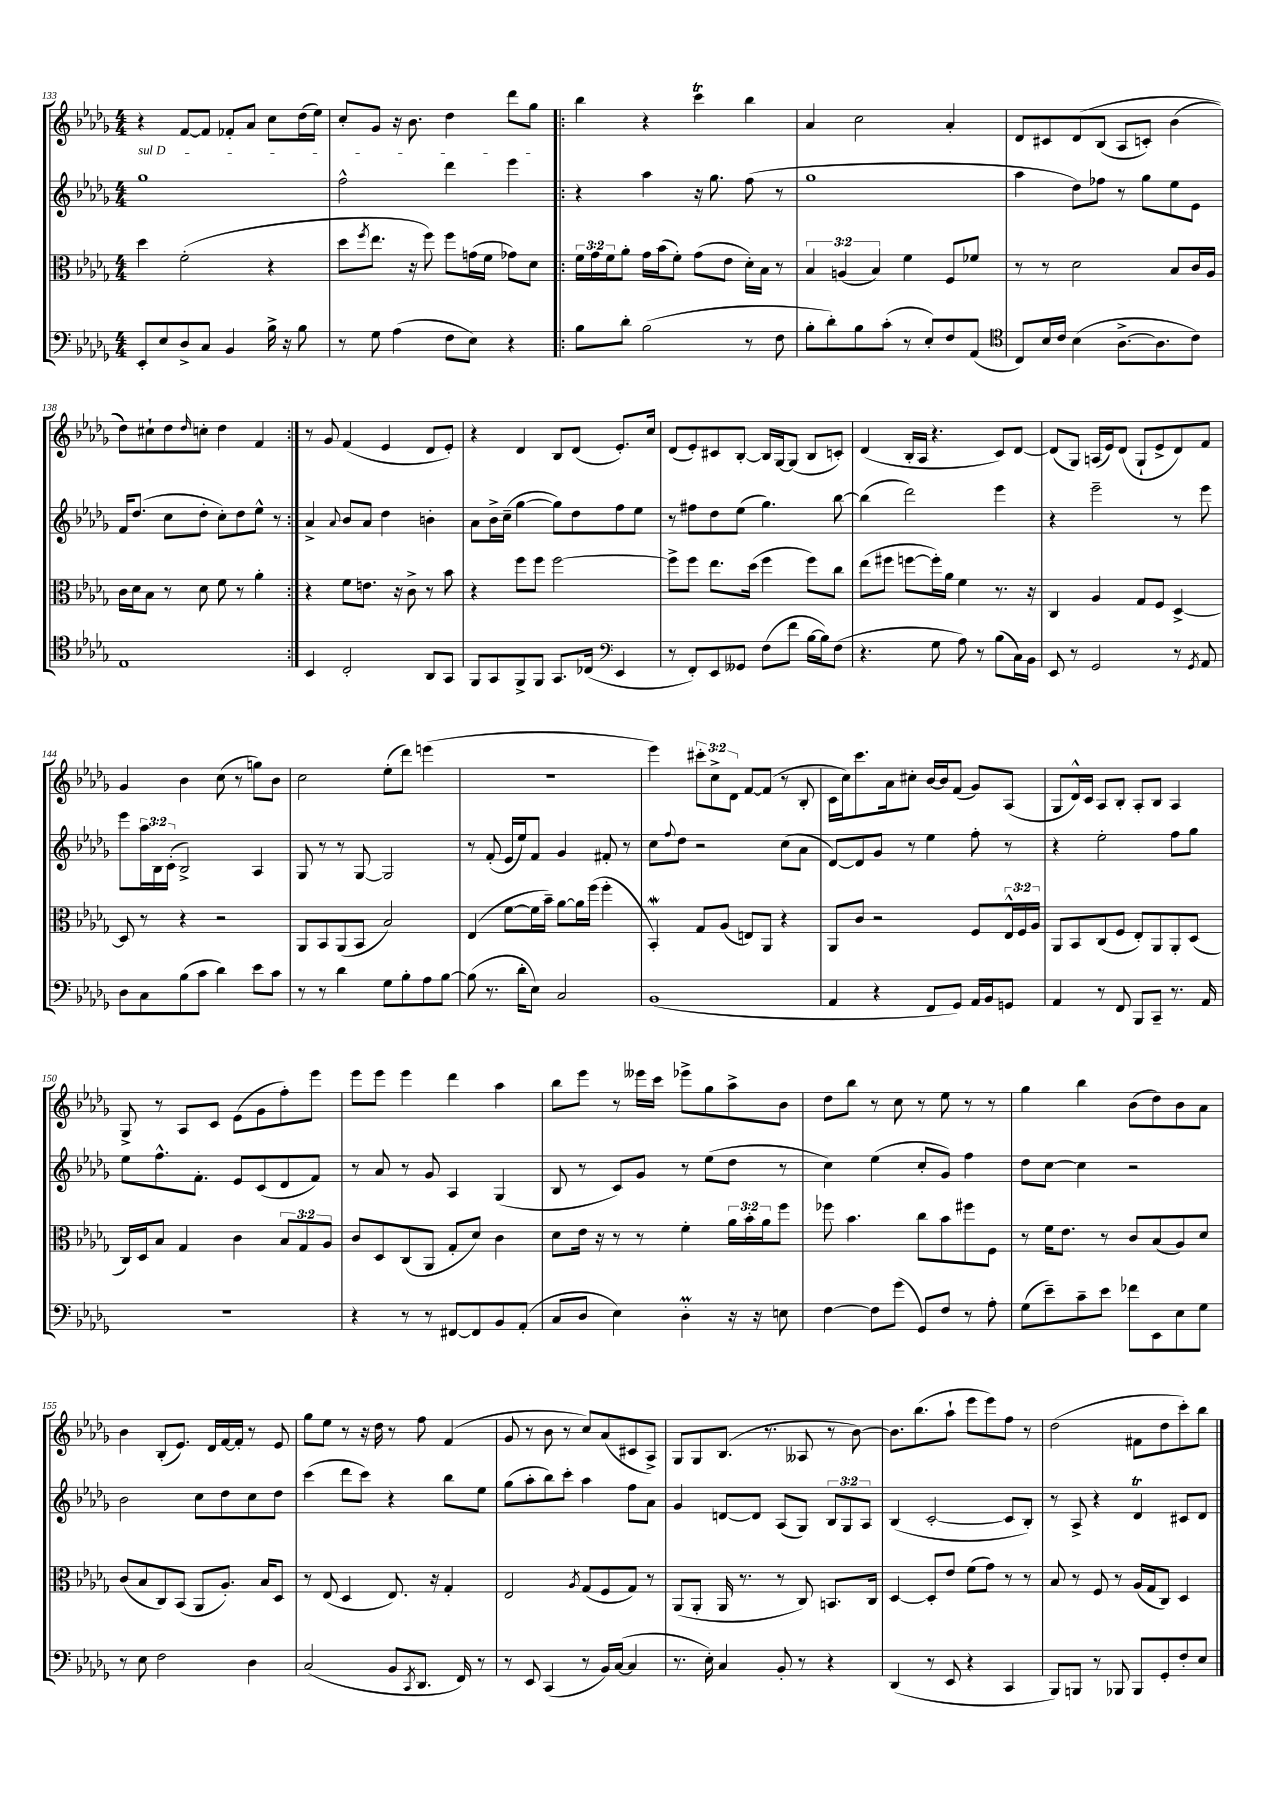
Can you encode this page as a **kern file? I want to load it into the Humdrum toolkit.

**kern	**kern	**kern	**kern
*staff4	*staff3	*staff2	*staff1
*clefF4	*clefC3	*clefG2	*clefG2
*k[b-e-a-d-g-]	*k[b-e-a-d-g-]	*k[b-e-a-d-g-]	*k[b-e-a-d-g-]
*M4/4	*M4/4	*M4/4	*M4/4
8EE-'	4dd-	1gg-	4r
8E-	.	.	.
8D-^	(2f'	.	[8f
8C	.	.	8f]
4BB-	.	.	8f-'
.	.	.	8a-
16B-^	4r	.	8cc
16r	.	.	.
8B-	.	.	(16dd-
.	.	.	16ee-)
=	=	=	=
8r	8dd-	2ff^^	8cc'
.	8qff	.	.
8G-	8.ee-	.	8g-
(4A-	.	.	16r
.	16r	.	8.b-
.	8ff)	.	.
8F	8ff	4ddd-	4dd-
8E-)	(16g	.	.
.	16f	.	.
4r	8g-)	4eee-	8ddd-
.	8d-	.	8gg-
=!|:	=!|:	=!|:	=!|:
8B-	24f	4r	4bb-
.	24g-	.	.
.	24f	.	.
8d-'	8a-'	.	.
(2B-	16g-	4aa-	4r
.	(16b-	.	.
.	8f')	.	.
.	(8g-	16r	4ccc
.	.	8.gg-	.
.	8e-	.	.
8r	16d-')	(8ff	4bb-
.	16B-	.	.
8F	8r	8r	.
=	=	=	=
8B-'	6B-	1gg-	4a-
8d-')	.	.	.
.	(6A	.	.
8B-	.	.	2cc
.	6B-)	.	.
(8c'	.	.	.
8r	4f	.	.
8E-')	.	.	.
8F	8F	.	4a-'
(8AA-	8f-	.	.
=	=	=	=
*clefC4	*	*	*
8C)	8r	4aa-	8d-
16B-	8r	.	8c#
16c	.	.	.
(4B-	2d-	8dd-)	&(8d-
.	.	8ff-	(8B-
[8.A-^	.	8r	8A-
.	.	8gg-	8c')
8.A-]	.	.	.
.	8B-	8ee-	(4b-
8c)	16c	8e-	.
.	16A-	.	.
=	=	=	=
1E-	16c	16f	8dd-)&)
.	16d-	(8.dd-	.
.	8B-	.	8cc#`
.	8r	8cc	8dd-
.	.	.	16qqdd-
.	8d-	8dd-'	8cc'
.	8f	8cc')	4dd-
.	8r	8dd-	.
.	4a-'	8ee-^^	4f
.	.	8r	.
=:|!	=:|!	=:|!	=:|!
4BB-	4r	4a-^	8r
.	.	.	8g-
.	.	8qqa-	.
2C'	8f	8b-	(4f
.	8.e	8a-	.
.	.	4dd-	4e-
.	16r	.	.
.	8c^	.	.
8AA-	8r	4b'	8d-
8GG-	8b-	.	8e-')
=	=	=	=
8FF	4r	8a-	4r
8GG-	.	16b-^	.
.	.	(16cc~	.
8FF^	8ff	[4gg-	4d-
8FF	8ff	.	.
8.GG-	[2ff	8gg-])	8B-
.	.	8dd-	(8d-
(16C-	.	.	.
*clefF4	*	*	*
4EE-	.	8ff	8.e-')
.	.	8ee-	.
.	.	.	16cc
=	=	=	=
8r	8ff^]	8r	(8d-
8FF')	8ff	8ff#	8e-')
8EE-	8.ee-	8dd-	8c#
8GG--	.	(8ee-	[8B-'
.	(16dd-	.	.
(8F	4ff	4.gg-)	16B-]
.	.	.	[16G-
8f	.	.	(8G-]
[16B-	8ff)	.	8B-
16B-])	.	.	.
(8F	8cc	[8bb-	8c')
=	=	=	=
4.r	(8ee-	(4bb-]	(4d-
.	8ff#	.	.
.	[8ff	2ddd-)	16B-'
.	.	.	16A-
8G-	16ff'])	.	4.r
.	16a-	.	.
8A-)	4f	.	.
8r	.	.	.
(8B-	8.r	4eee-	8c)
16C)	.	.	[8d-
16BB-	16r	.	.
=	=	=	=
8EE-	4C	4r	(8d-]
8r	.	.	8G-)
2GG-	4A-	2eee-~	(16A
.	.	.	16e-)
.	.	.	(8d-
.	8G-	.	8G-`
.	8F	.	8e-^
8r	[4D-^	8r	8d-)
8qGG-	.	.	.
8AA-	.	8eee-	8f
=	=	=	=
8D-	8D-]	8eee-	4g-
8C	8r	24aa-	.
.	.	24B-	.
.	.	(24c'	.
(8B-	4r	2B-^)	4b-
8c	.	.	.
4d-)	2r	.	(8cc
.	.	.	8r
8e-	.	4A-	8gg)
8c	.	.	8b-
=	=	=	=
8r	8AA-	8G-	2cc
8r	8BB-	8r	.
4d-	(8AA-	8r	.
.	8BB-	[8G-	.
8G-	2B-)	2G-]	(8ee-'
8B-'	.	.	8ddd-)
8A-	.	.	(4eee
[8B-	.	.	.
=	=	=	=
(8B-]	(4E-	8r	1r
8.r	.	(8f'	.
.	[8f	16e-	.
16d-'	.	16ee-)	.
8E-)	16f]	8f	.
.	16b-~)	.	.
2C	[8a-	4g-	.
.	16a-]	.	.
.	(16ff	.	.
.	4ff'	8f#'	.
.	.	8r	.
=	=	=	=
(1BB-	4BB-')	8cc	4eee-)
.	.	8qqff	.
.	.	8dd-	.
.	8G-	2r	12ccc#'
.	.	.	12cc^
.	(8A-	.	.
.	.	.	12d-
.	8E)	.	[8f
.	8AA-	.	(8f]
.	4r	(8cc	8r
.	.	8a-	8B-'
=	=	=	=
4AA-	8AA-	[8d-)	16c
.	.	.	16cc)
.	8c	8d-]	8.ccc
4r	2r	8g-	.
.	.	.	16a-
.	.	8r	8cc#'
8FF	.	4ee-	[16b-
.	.	.	16b-]
8GG-)	.	.	(8f
16AA-	8F	8ff'	8g-)
16BB-	.	.	.
8GG	24E-^^	8r	(8A-
.	24F	.	.
.	24A-	.	.
=	=	=	=
4AA-	8AA-	4r	8G-
.	8BB-	.	16d-^^)
.	.	.	16c
8r	(8C	2ee-'	8A-
8FF	8F	.	8B-'
8BBB-	8E-')	.	8A-'
8CC~	8AA-	.	8B-
8.r	8AA-'	8ff	4A-
.	(8D-	8gg-	.
16AA-	.	.	.
=	=	=	=
1r	16C)	8ee-	8G-^
.	16D-	.	.
.	8B-	8.ff^^	8r
.	4G-	.	8A-
.	.	8.f'	.
.	.	.	8c
.	4c	8e-	(8e-
.	.	(8c	8g-
.	12B-	8d-	8ff')
.	12G-	.	.
.	.	8f)	8eee-
.	12A-	.	.
=	=	=	=
4r	8c	8r	8eee-
.	8D-	8a-	8eee-
8r	(8C	8r	4eee-
8r	8AA-	8g-	.
[8FF#	8G-'	4A-	4ddd-
8FF#]	8d-)	.	.
8BB-	4c	(4G-	4aa-
(8AA-'	.	.	.
=	=	=	=
8C	8d-	8B-	8bb-
8D-	16e-	8r	8eee-
.	16r	.	.
4E-)	8r	8c)	8r
.	8r	8g-	16eee--
.	.	.	16ccc
4D-'	4f'	8r	8eee-^
.	.	(8ee-	8gg-
16r	24a-	8dd-	8aa-^
.	24b-'	.	.
16r	.	.	.
.	24a-	.	.
8E	8ff	8r	8b-
=	=	=	=
[4F	8ff-	4cc)	8dd-
.	4.b-	.	8bb-
8F]	.	(4ee-	8r
(8g-	.	.	8cc
8GG-)	8cc	8cc'	8r
8F	8b-	8g-)	8ee-
8r	8ff#	4ff	8r
8A-'	8F	.	8r
=	=	=	=
(8G-	8r	8dd-	4gg-
8e-~)	16f	[8cc	.
.	8.e-	.	.
8c~	.	4cc]	4bb-
8e-	8r	.	.
8f-	8c	2r	(8b-
8EE-	(8B-	.	8dd-)
8E-	8A-)	.	8b-
8G-	8d-	.	8a-
=	=	=	=
8r	(8c	2b-	4b-
8E-	8B-	.	.
2F	8C)	.	(8B-'
.	(8BB-	.	8.e-)
.	8AA-	8cc	.
.	.	.	16d-
.	8.A-')	8dd-	[16f
.	.	.	16f']
4D-	.	8cc	8r
.	16B-	.	.
.	8D-	8dd-	8e-
=	=	=	=
(2C	8r	(4ccc	8gg-
.	(8E-	.	8ee-
.	4D-	8ddd-	8r
.	.	8ccc)	16r
.	.	.	16dd-
8BB-	8.E-)	4r	8r
8qCC	.	.	.
8.DD-	.	.	8ff
.	16r	.	.
.	4G-'	8bb-	(4f
16FF)	.	.	.
8r	.	8ee-	.
=	=	=	=
8r	2E-	(8gg-	8g-
8EE-	.	8aa-'	8r
(4CC	.	8bb-)	8b-
.	.	8ccc'	8r
.	8qA-	.	.
8r	(8G-	4aa-	8cc)
16BB-)	8F	.	(8a-
([16C	.	.	.
4C]	8G-)	8ff	8c#
.	8r	8a-	8A-^)
=	=	=	=
8.r	(8AA-	4g-	8G-
.	8AA-'	.	8G-
16E-')	.	.	.
4C	16AA-	[8d	(8.B-
.	8.r	.	.
.	.	8d]	.
.	.	.	8.r
8BB-'	8r	(8A-	.
8r	8C)	8G-)	8A--
4r	8.BB	12B-	8r
.	.	12G-	.
.	.	.	[8b-)
.	.	12A-	.
.	16C	.	.
=	=	=	=
(4DD-	[4D-	(4B-	8.b-]
.	.	.	(8.bb-
8r	8D-']	[2c'	.
8EE-	8e-	.	8aa-`
4r	(8f	.	8eee-
.	8g-)	.	8eee-)
4CC	8r	8c]	8ff
.	8r	8B-')	8r
=	=	=	=
8BBB-)	8B-	8r	(2dd-
8BBB	8r	8A-^	.
8r	8F	4r	.
8BBB-	8r	.	.
8BBB-	(16A-	4d-	8f#
.	16G-	.	.
8GG-'	8C)	.	8dd-
8F'	4D-	8c#	8ccc')
8E-	.	8d-	8bb-
==	==	==	==
*-	*-	*-	*-
